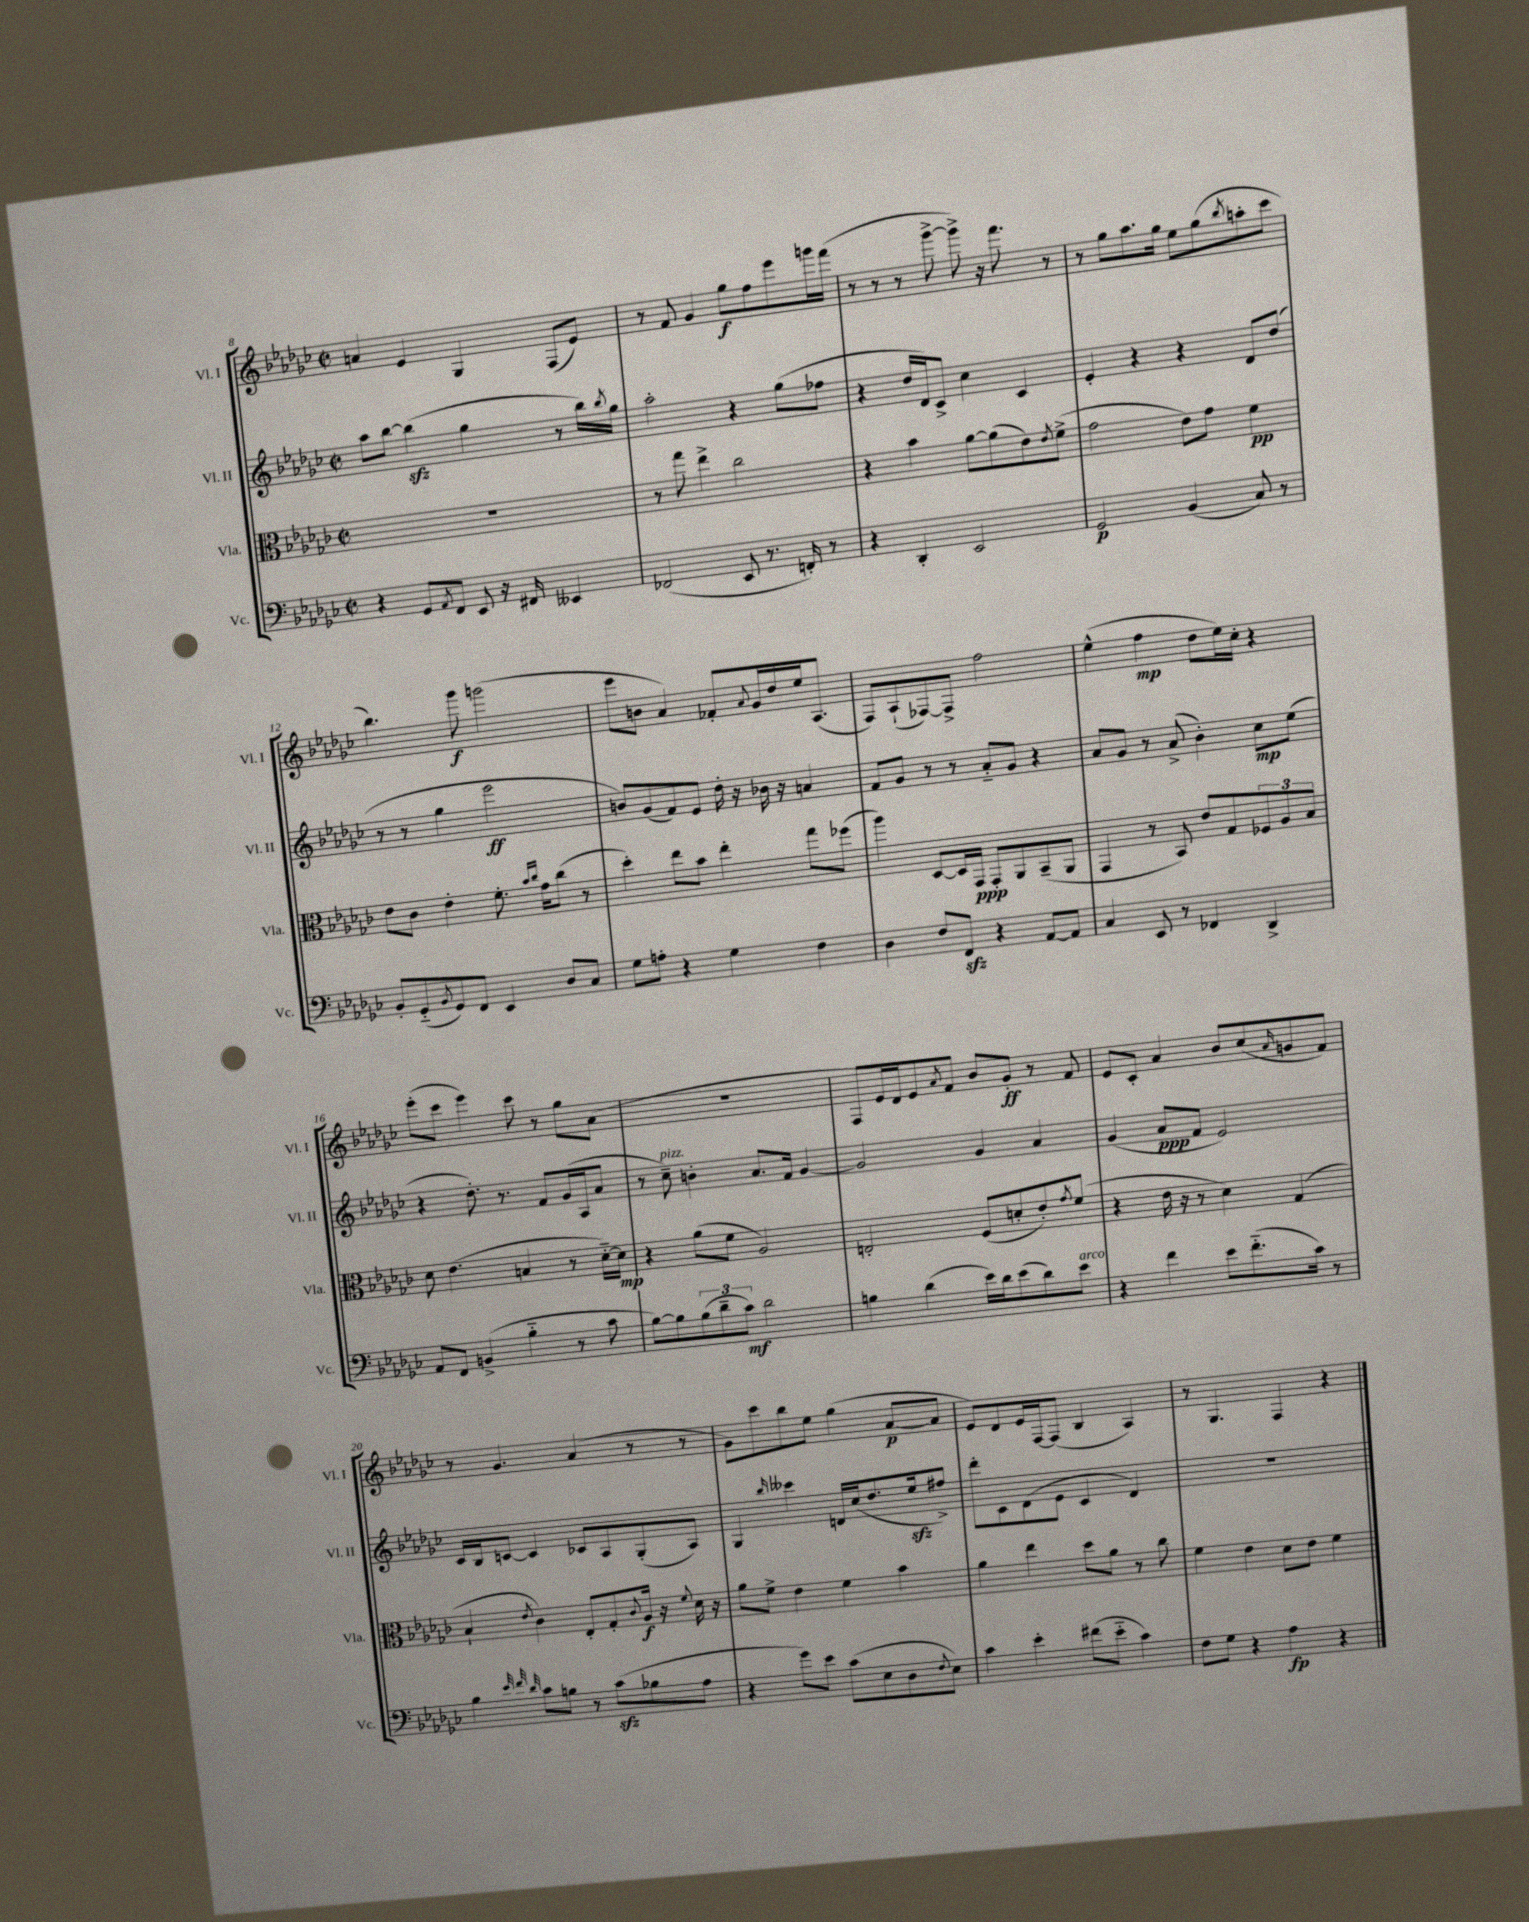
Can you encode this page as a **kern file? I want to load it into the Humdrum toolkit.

**kern	**kern	**kern	**kern
*staff4	*staff3	*staff2	*staff1
*clefF4	*clefC3	*clefG2	*clefG2
*k[b-e-a-d-g-c-]	*k[b-e-a-d-g-c-]	*k[b-e-a-d-g-c-]	*k[b-e-a-d-g-c-]
*M2/2	*M2/2	*M2/2	*M2/2
*met(c|)	*met(c|)	*met(c|)	*met(c|)
4r	1r	8aa-\L	4a/
.	.	[8bb-\J	.
8GG-/L	.	(4bb-\]	4e-/
8qAA-/	.	.	.
8FF/J	.	.	.
8EE-/	.	4gg-\	4G-/
16r	.	.	.
16FF#/	.	.	.
4EE--/	.	8r	(8F/L
.	.	16bb-\LL)	8e-/J)
.	.	8qbb-/	.
.	.	16gg-\JJ	.
=	=	=	=
(2FF-/	8r	2aa-'\	8r
.	8gg-\	.	8f/
.	4ee-^\	.	4g-/
8EE-/	2cc-\	4r	8gg-\L
8.r	.	.	8ff\
.	.	(8gg-\L	8eee-\
16FF'/)	.	.	.
8r	.	8ff-\J	16ggg\L
.	.	.	(16fff\JJ
=	=	=	=
4r	4r	4r	8r
.	.	.	8r
4DD-'/	4b-\	16dd-/LL	8r
.	.	16d-/J)	.
.	.	8c-^/J	[8ggg-^\
2EE-/	[8a-\L	4cc-\	8ggg-^\])
.	(8a-\]	.	16r
.	.	.	8.fff\
.	8e-\)	4c-/	.
.	8qe-/	.	.
.	(8f^\J	.	8r
=	=	=	=
2GG-/	2g-\	4e-'/	8r
.	.	.	8gg-\L
.	.	4r	8.aa-\
.	.	.	16gg-\Jk
(4BB-/	8e-\L)	4r	8ee-\L
.	8g-\J	.	(8gg-\
.	.	.	8qbb-/
8C-/)	4f\	8d-/L	8aa'\
8r	.	(8dd-/J	8ccc-\J
=	=	=	=
8BB-'/L	8e-\L	8r	4.bb-\)
(8GG-'~/	8c-\J	8r	.
8qBB-/	.	.	.
8GG-/)	4e-'\	4gg-\	.
8FF/J	.	.	8ggg-\
4EE-/	8.f'\	2eee-\	(2ggg\
.	16qqb-/LL	.	.
.	16qqcc-/JJ	.	.
.	16g-\LK	.	.
8D-/L	(8cc-\J	.	.
8C-/J	8r	.	.
=	=	=	=
8G-\L	4dd-'\)	8b/L)	8eee-\L
8A'\J	.	(8g-/	8b\J
4r	8ee-\L	8f/)	4a-/)
.	8b-\J	8e-/J	.
4G-\	4ee-'\	16dd-'\	8f-'/L
.	.	16r	.
.	.	.	8qqa-/
.	.	16b-\	16g-/L
.	.	16r	16dd-/
4F\	8gg-\L	4a/	16ee-/J
.	.	.	(8.A-/J
.	(8ff-\J	.	.
=	=	=	=
4D-\	4aa-\)	8f/L	8F/L)
.	.	8g-/J	(8A-`/
8F/L	[8D-/L	8r	[8F-/)
8FF/J	16D-/]L	8r	8F-^/]J
.	16GG-/JJ	.	.
4r	8GG-'/L	8a-'~/L	2ff\
.	8AA-/	8g-/J	.
[8AA-/L	(8BB-~/	4r	.
8AA-/]J	8AA-/J	.	.
=	=	=	=
4C-/	4GG-/	8a-/L	(4ee-^^\
.	.	8g-/J	.
8EE-/	8r	8r	4ff\
8r	8BB-/)	(8a-^/	.
4FF-/	8e-/L	4b-'\)	8dd-\L
.	8G-/	.	16ee-\L)
.	.	.	16cc-'\JJ
4DD-^/	12F-/	8cc-\L	4r
.	12A-/	.	.
.	.	(8ee-\J	.
.	12B-/J	.	.
=	=	=	=
8AA-/L	8d-\	4r	(8eee-'\L
8FF/J	(4.e-\	.	8ccc-\J
(4BB^/	.	8.dd-'\)	4eee-\)
.	.	8.r	.
4B-'~\	4B/	.	8ccc-\
.	.	8f/L	8r
8r	8r	(16g-/L	8gg-\L
.	.	16A-/J	.
8c-\	[16d-'~\LL)	8a-/J	(8a-\J
.	16d-\]JJ	.	.
=	=	=	=
[8B-\L)	4r	8r	1r
8B-\]	.	8cc-~\)	.
(12B-\	(8a-\L	4b'\	.
12d-~\	.	.	.
.	8f\J	.	.
12c-\J)	.	.	.
2d-\	2A-/)	8.a-/L	.
.	.	16f/Jk	.
.	.	[4g-/	.
=	=	=	=
4B\	2E'/	2g-/]	8F/L
.	.	.	16e-/L)
.	.	.	16d-/J
(4d-\	.	.	8e-/
.	.	.	8qa-/
.	.	.	8f/J
16e-\LL)	(8F/L	4g-/	8b-/L
16d-\J	.	.	.
(8e-\	8d'/	.	8g-'/J
8d-\)	8e-'/)	4a-/	8r
.	8qg-/	.	.
8e-\J	(8f/J	.	8f/
=	=	=	=
4r	4r	(4g-/	8e-/L
.	.	.	8c-'/J
4f\	16e-\	8a-/L	4a-/
.	16r	.	.
.	8r	8f/J	.
8e-\L	4d-\)	2e-/)	8b-/L
(8.f'~\	.	.	(8cc-/
.	.	.	16qqa-/
.	(4G-/	.	8g/
16c-\Jk)	.	.	.
8r	.	.	8f/J)
=	=	=	=
4B-\	4B-`/	16c-/LL	8r
.	.	16B-/J	.
.	.	[8c/J	4.g-/
32qqe-/	.	.	.
32qqf/	.	.	.
32qqd-/	8qe-/	.	.
8c-\L	4c-\)	4c/]	.
8B\J	.	.	.
8r	8E-'/L	8c-/L	(4a-/
(8c-\L	8G-'/	8A-/	.
.	8qqc-/	.	.
8B-\	16A-/Jk	(8G-'/	8r
.	16r	.	.
.	8qqf/	.	.
8A-\J	16d-\	8A-/J)	8r
.	16r	.	.
=	=	=	=
4r	8a-\L	4G-/	8g-\L)
.	8f^\J	.	8ccc-\
.	.	16qqbb-/	.
8g-\L)	4e-\	4ccc--\	8bb-\
8e-\J	.	.	8ee-\J
(8c-\L	4f\	16d/LL	(4gg-\
.	.	(16cc-/J	.
8E-\	.	8.dd-/	.
8D-\	4b-\	.	[8a-/L
.	.	16ee-/k	.
8qqF/	.	.	.
8E-\J)	.	8ff#^/J)	8a-/]J
=	=	=	=
4c-\	4a-\	8ddd-'\L	8e-/L)
.	.	8c-\	8d-/
4e-'\	4ee-\	(8d-\	16e-/L
.	.	.	[16F/J
.	.	8e-\J	(8F/]J
(8f#\L	8dd-\L	4c-/	4B-/
8e-'~\J	8a-\J	.	.
4c-\)	8r	4d-/)	4A-/)
.	8cc-\	.	.
=	=	=	=
8F\L	4f\	1r	8r
8G-\J	.	.	4.G-/
4r	4e-\	.	.
4A-\	8d-\L	.	4F/
.	8e-\J	.	.
4r	4f\	.	4r
==	==	==	==
*-	*-	*-	*-
